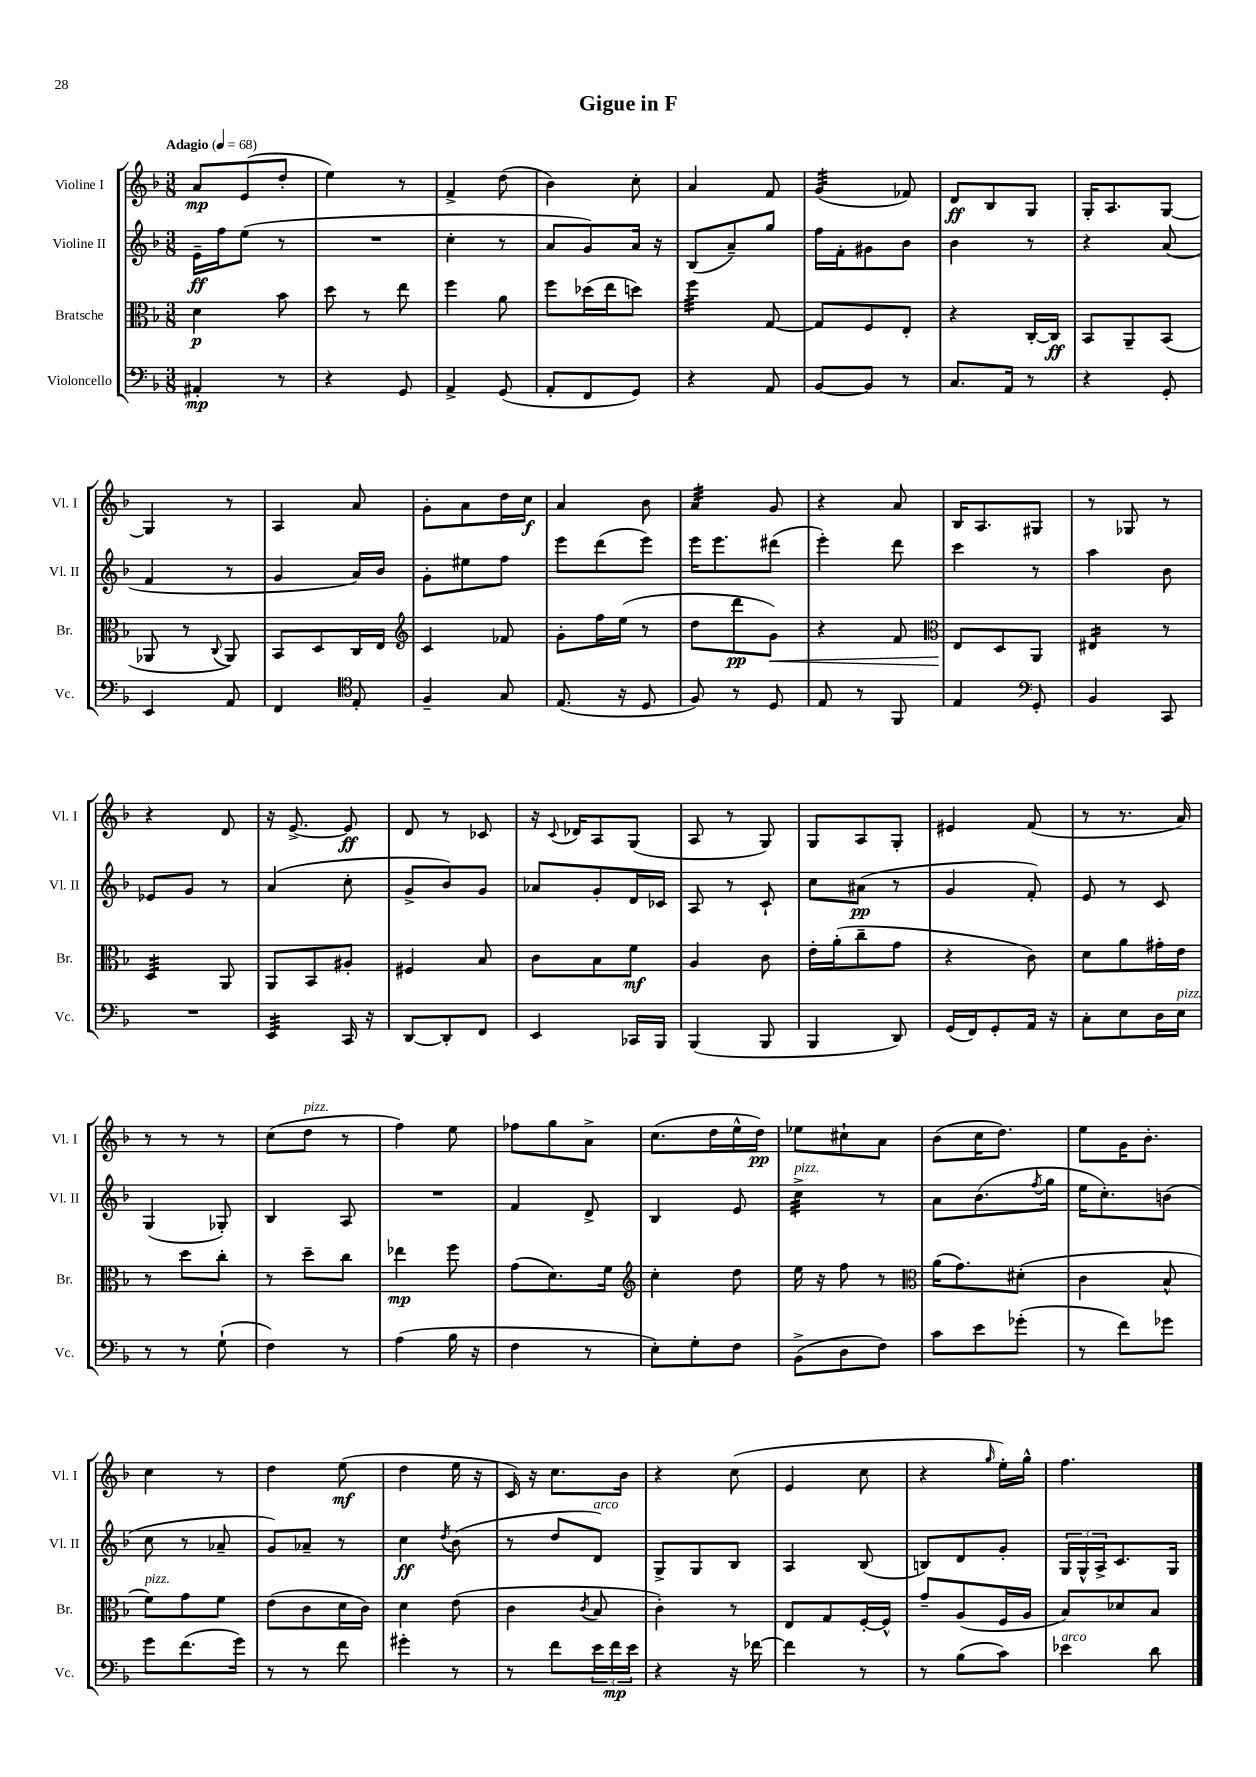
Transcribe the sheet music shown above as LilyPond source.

\header { title = "Gigue in F" }
<<
\new StaffGroup <<
\new Staff = "s0" \with { instrumentName = "Violine I" shortInstrumentName = "Vl. I" } {
    \clef treble \key f \major \numericTimeSignature \time 3/8 \tempo "Adagio" 4 = 68
    a'8\mp e'8( d''8-. |
    e''4) r8 |
    f'4-> d''8( |
    bes'4) c''8-. |
    a'4 f'8 |
    g'4:32( fes'8) |
    d'8\ff bes8 g8 |
    g16-. a8. g8~ |
    g4 r8 |
    a4 a'8 |
    g'8-. a'8 d''16 c''16\f |
    a'4 bes'8 |
    a'4:32 g'8 |
    r4 a'8 |
    bes16 a8. gis8 |
    r8 ges8 r8 |
    r4 d'8 |
    r16 e'8.~-> e'8\ff |
    d'8 r8 ces'8 |
    r16 \appoggiatura { c'8 } des'16 a8 g8( |
    a8 r8 g8) |
    g8 a8 g8-. |
    eis'4 f'8( |
    r8 r8. a'16) |
    r8 r8 r8 |
    c''8( d''8^\markup { \italic "pizz." } r8 |
    f''4) e''8 |
    fes''8 g''8 a'8-> |
    c''8.( d''16 e''16-^ d''16\pp) |
    ees''8 cis''8-! a'8 |
    bes'8( c''16 d''8.) |
    e''8 g'16 bes'8.-. |
    c''4 r8 |
    d''4 e''8\mf( |
    d''4 e''16 r16 |
    c'16) r16 c''8. bes'16 |
    r4 c''8( |
    e'4 c''8 |
    r4 \grace { g''16 } e''16-.) g''16-^ |
    f''4. \bar "|." |
}
\new Staff = "s1" \with { instrumentName = "Violine II" shortInstrumentName = "Vl. II" } {
    \clef treble \key f \major \numericTimeSignature \time 3/8
    e'16--\ff f''16 e''8( r8 |
    R4. |
    c''4-. r8 |
    a'8 g'8) a'16 r16 |
    bes8( a'8--) g''8 |
    f''16 f'16-. gis'8 bes'8 |
    bes'4 r8 |
    r4 a'8( |
    f'4 r8 |
    g'4 a'16) bes'16 |
    g'8-. eis''8 f''8 |
    e'''8 d'''8( e'''8) |
    e'''16 e'''8. dis'''8( |
    e'''4-.) d'''8 |
    c'''4 r8 |
    a''4 bes'8 |
    ees'8 g'8 r8 |
    a'4( c''8-. |
    g'8-> bes'8) g'8 |
    aes'8 g'8-. d'16 ces'16 |
    a8 r8 c'8-! |
    c''8 ais'8\pp( r8 |
    g'4 f'8-.) |
    e'8 r8 c'8 |
    g4( ges8-.) |
    bes4 a8 |
    R4. |
    f'4 d'8-> |
    bes4 e'8 |
    c''4:32->^\markup { \italic "pizz." } r8 |
    a'8 bes'8.( \acciaccatura { f''8 } g''16 |
    e''16 c''8.-.) b'8( |
    c''8 r8 aes'8-- |
    g'8) aes'8-- r8 |
    c''4\ff \acciaccatura { d''8 } bes'8( |
    r8 d''8 d'8^\markup { \italic "arco" }) |
    g8-> g8 bes8 |
    a4 bes8( |
    b8) d'8 g'8-. |
    \tuplet 3/2 { g16 g16-^ a16-> } c'8. g16 \bar "|." |
}
\new Staff = "s2" \with { instrumentName = "Bratsche" shortInstrumentName = "Br." } {
    \clef alto \key f \major \numericTimeSignature \time 3/8
    d'4\p bes'8 |
    d''8 r8 e''8 |
    f''4 a'8 |
    f''8 des''16( e''16 d''8) |
    f''4:32 g8~ |
    g8 f8 e8-. |
    r4 c16~-. c16\ff |
    bes,8 a,8-- bes,8( |
    aes,8 r8 \appoggiatura { c8 } aes,8) |
    bes,8 d8 c16 e16 |
    \clef treble c'4 fes'8 |
    g'8-. f''16 e''16( r8 |
    d''8 d'''8\pp g'8\<) |
    r4 f'8 |
    \clef alto e8\! d8 a,8 |
    eis4:16 r8 |
    d4:32 a,8 |
    a,8 bes,8 ais8-. |
    fis4 bes8 |
    c'8 bes8 f'8\mf |
    a4 c'8 |
    e'16-. a'16-.( c''8-- g'8 |
    r4 c'8) |
    d'8 a'8 gis'16-. e'16 |
    r8 d''8 c''8-. |
    r8 d''8-- c''8 |
    ees''4\mp f''8 |
    g'8( d'8.) f'16 |
    \clef treble c''4-. d''8 |
    e''16 r16 f''8 r8 |
    \clef alto a'16( g'8.) dis'8-.( |
    c'4 bes8-^ |
    f'8^\markup { \italic "pizz." }) g'8 f'8 |
    e'8( c'8 d'16 c'16) |
    d'4 e'8( |
    c'4 \acciaccatura { c'8 } bes8 |
    c'4-.) r8 |
    e8 g8 f16~-. f16-^ |
    g'8-- a8( f16 a16 |
    bes8) des'8 bes8 \bar "|." |
}
\new Staff = "s3" \with { instrumentName = "Violoncello" shortInstrumentName = "Vc." } {
    \clef bass \key f \major \numericTimeSignature \time 3/8
    ais,4-.\mp r8 |
    r4 g,8 |
    a,4-> g,8( |
    a,8-. f,8 g,8) |
    r4 a,8 |
    bes,8~ bes,8 r8 |
    c8. a,16 r8 |
    r4 g,8-. |
    e,4 a,8 |
    f,4 \clef tenor e8-. |
    f4-- g8 |
    e8.( r16 d8 |
    f8) r8 d8 |
    e8 r8 f,8 |
    e4 \clef bass g,8-. |
    bes,4 c,8 |
    R4. |
    e,4:32 c,16 r16 |
    d,8~ d,8-. f,8 |
    e,4 ces,16 bes,,16 |
    bes,,4( bes,,8 |
    bes,,4 d,8) |
    g,16( f,16) g,8-. a,16 r16 |
    c8-. e8 d16 e16^\markup { \italic "pizz." } |
    r8 r8 g8-!( |
    f4) r8 |
    a4( bes16 r16 |
    f4 r8 |
    e8-.) g8-. f8 |
    bes,8->( d8 f8) |
    c'8 e'8 ges'8-.( |
    r8 f'8) ges'8 |
    g'8 f'8.( g'16) |
    r8 r8 f'8 |
    gis'4-. r8 |
    r8 f'8 \tuplet 3/2 { e'16 f'16\mp e'16 } |
    r4 r16 fes'16~ |
    fes'4 r8 |
    r8 bes8( c'8) |
    ees'4^\markup { \italic "arco" } d'8 \bar "|." |
}
>>
>>
\layout { \context { \Score \remove "Bar_number_engraver" } }
